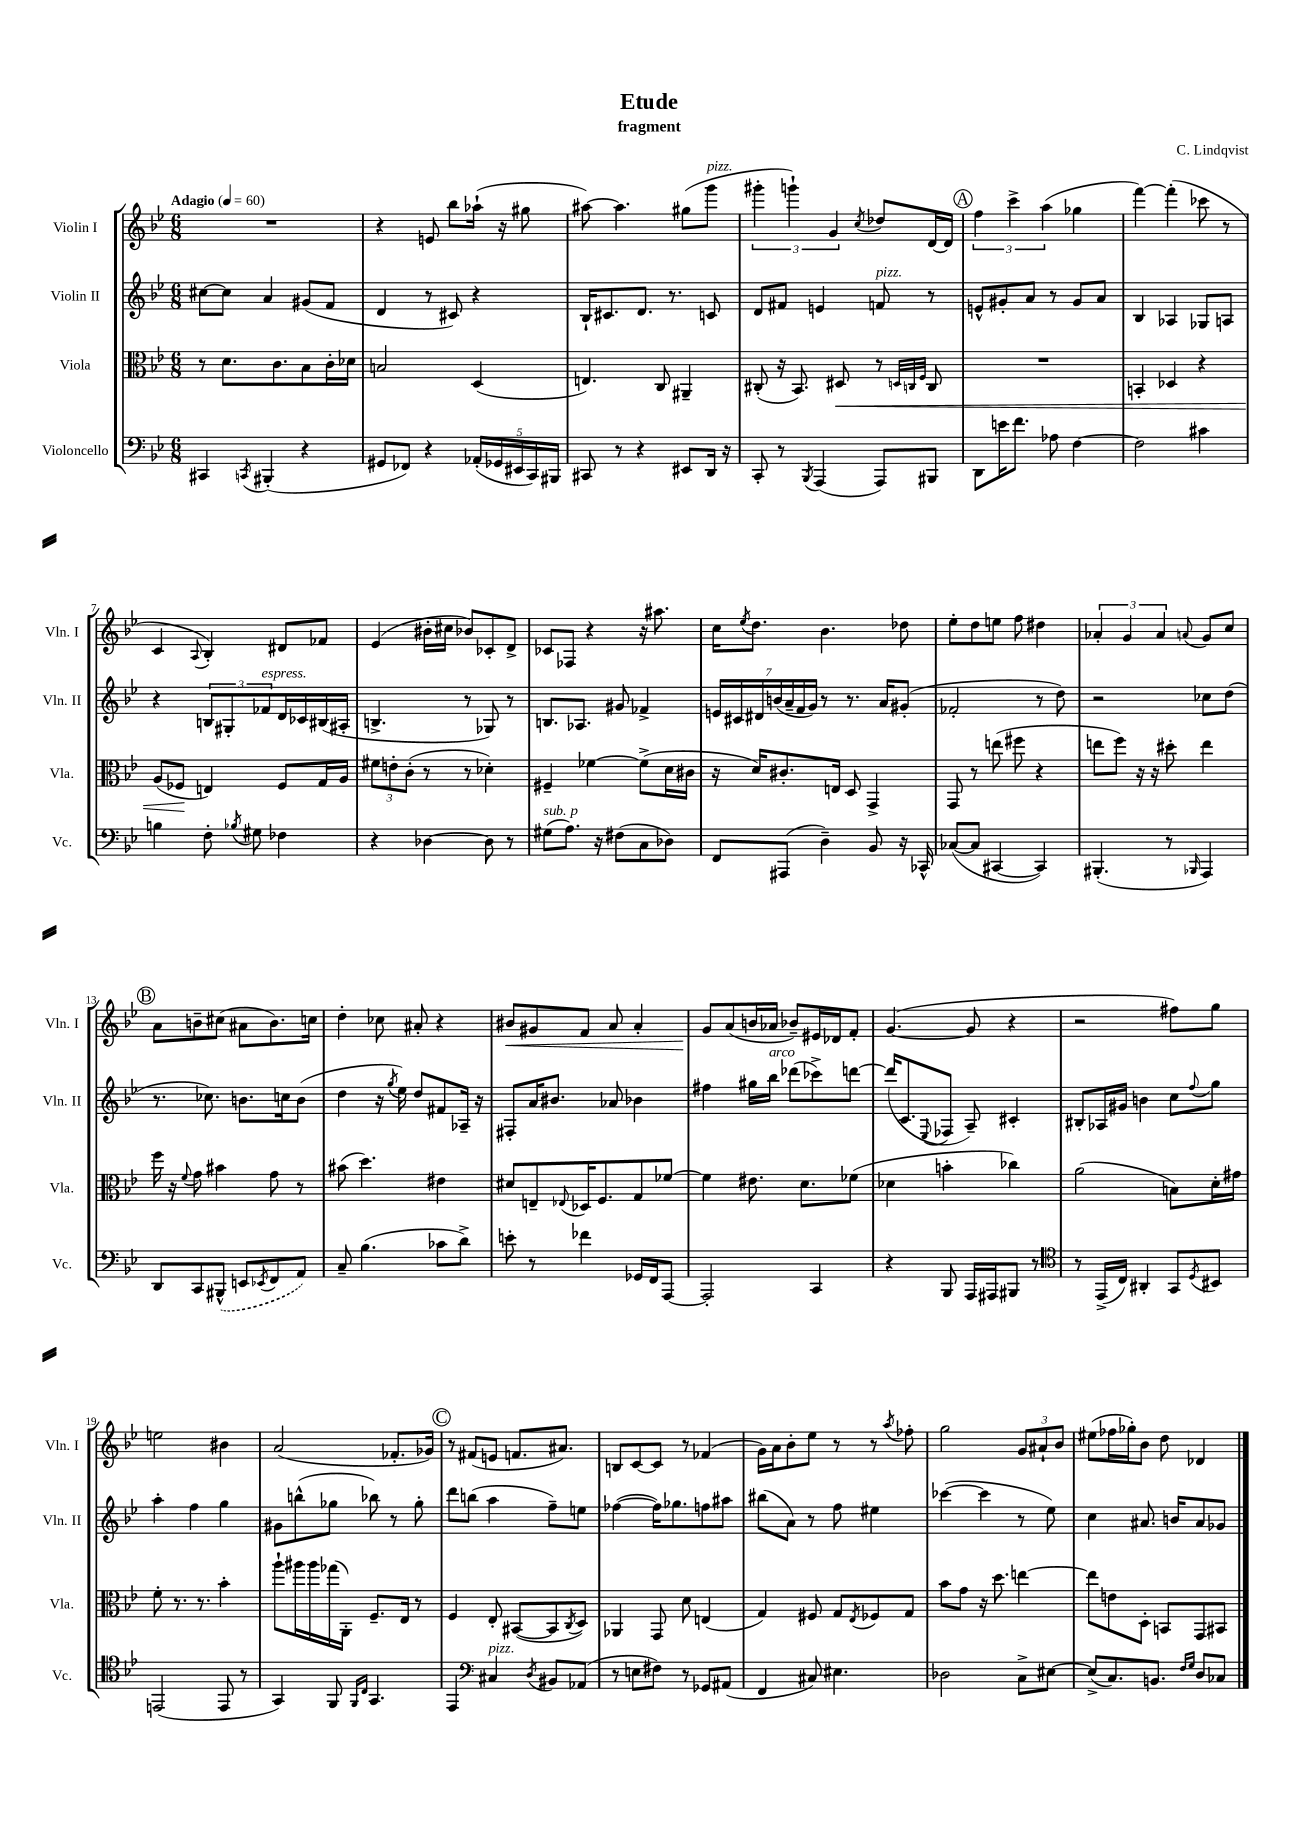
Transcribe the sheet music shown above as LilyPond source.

\header { title = "Etude" composer = "C. Lindqvist" subtitle = "fragment" }
<<
\new StaffGroup <<
\new Staff = "s0" \with { instrumentName = "Violin I" shortInstrumentName = "Vln. I" } {
    \clef treble \key bes \major \numericTimeSignature \time 6/8 \tempo "Adagio" 4 = 60
    R2. |
    r4 e'8 bes''8 aes''16-!( r16 gis''8 |
    ais''8~) ais''4. gis''8( g'''8^\markup { \italic "pizz." } |
    \tuplet 3/2 { gis'''4-. g'''4-!) g'4 } \acciaccatura { c''8 } des''8 d'16~ d'16 |
    \mark \markup { \circle "A" } \tuplet 3/2 { f''4 c'''4-> a''4( } ges''4 |
    f'''4~) f'''4-.( ces'''8 r8 |
    c'4 \appoggiatura { a8 } bes4-.) dis'8 fes'8 |
    ees'4( bis'16-. cis''16 bes'8) ces'8-. d'8-> |
    ces'8 fes8 r4 r16 ais''8. |
    c''16 \acciaccatura { ees''8 } d''8. bes'4. des''8 |
    ees''8-. d''8 e''8 f''8 dis''4 |
    \tuplet 3/2 { aes'4-. g'4 aes'4 } \appoggiatura { a'8 } g'8 c''8 |
    \mark \markup { \circle "B" } a'8 b'8-- cis''8( ais'8 b'8.) c''16 |
    d''4-. ces''8 ais'8-. r4 |
    bis'8\< gis'8 f'8 a'8 a'4-. |
    g'8\! a'8( b'16 aes'16 bes'8--) eis'16 des'16 f'8-. |
    g'4.~( g'8 r4 |
    r2 fis''8) g''8 |
    e''2 bis'4 |
    a'2( fes'8.-. ges'16) |
    \mark \markup { \circle "C" } r8 fis'8( e'8 f'8. ais'8.) |
    b8 c'8~ c'8 r8 fes'4( |
    g'16) a'16 bes'8-. ees''8 r8 r8 \acciaccatura { a''8 } fes''8-. |
    g''2 \tuplet 3/2 { g'8 ais'8-! bes'8 } |
    eis''8( fes''16 ges''16-.) bes'8 d''8 des'4 \bar "|." |
}
\new Staff = "s1" \with { instrumentName = "Violin II" shortInstrumentName = "Vln. II" } {
    \clef treble \key bes \major \numericTimeSignature \time 6/8
    cis''8~ cis''8 a'4 gis'8( f'8 |
    d'4 r8 cis'8) r4 |
    bes16-! cis'8. d'8. r8. c'8 |
    d'8 fis'8 e'4 f'8^\markup { \italic "pizz." } r8 |
    \mark \markup { \circle "A" } e'8-^ gis'8-. a'8 r8 gis'8 a'8 |
    bes4 aes4 ges8 a8 |
    r4 \tuplet 3/2 { b8 gis8-. fes'8^\markup { \italic "espress." } } d'16 ces'16 bis16( ais16-. |
    b4.-> r8 ges8) r8 |
    b8. aes8. gis'8 fes'4-> |
    \tuplet 7/4 { e'16 cis'16 dis'16 b'16( a'16-- f'16 g'16) } r8 r8. a'16 gis'8-.( |
    fes'2-. r8 d''8) |
    r2 ces''8 d''8( |
    \mark \markup { \circle "B" } r8. ces''8.) b'8. c''16 b'8( |
    d''4 r16 \acciaccatura { g''8 } ees''16) d''8 fis'8 aes16-- r16 |
    fis8-. a'16 bis'8. aes'8 bes'4 |
    fis''4 gis''16 bes''16^\markup { \italic "arco" } des'''8( ces'''8->) d'''8~ |
    d'''16( c'8. \appoggiatura { ees8 } fes8 a8--) cis'4-. |
    bis8-. aes16 gis'16 b'4 c''8 \appoggiatura { f''8 } g''8 |
    a''4-. f''4 g''4 |
    gis'8 b''8-^( ges''8 bes''8) r8 ges''8-. |
    \mark \markup { \circle "C" } d'''8 b''8( a''4 f''8--) e''8 |
    fes''4~( fes''16) ges''8. f''8 ais''8 |
    bis''8( a'8) r8 f''8 eis''4 |
    ces'''4~( ces'''4 r8 ees''8) |
    c''4 ais'8. b'16 ais'8 ges'8 \bar "|." |
}
\new Staff = "s2" \with { instrumentName = "Viola" shortInstrumentName = "Vla." } {
    \clef alto \key bes \major \numericTimeSignature \time 6/8
    r8 d'8. c'8. bes8 c'16-. des'16 |
    b2 d4( |
    e4.) c8 ais,4-- |
    cis8-.( r16 bes,8.) dis8\< r8 \grace { d32 c32 f32 } c8 |
    \mark \markup { \circle "A" } R2. |
    b,4-. des4 r4 |
    a8( fes8\! e4) fes8 g16 a16 |
    \tuplet 3/2 { fis'8 e'8-. c'8-.( } r8 r8 des'4-.) |
    fis4-- fes'4~ fes'8->( d'16 cis'16 |
    r16 d'16) cis'8.-. e16 d8 g,4-> |
    g,8 r8 e''8( fis''8 r4 |
    e''8 f''8) r16 r16 dis''8-. e''4 |
    \mark \markup { \circle "B" } f''16 r16 \appoggiatura { f'8 } g'8 bis'4 g'8 r8 |
    bis'8( d''4.) eis'4 |
    dis'8 e8-- \appoggiatura { ees8 } des16 f8. g8 fes'8~ |
    fes'4 eis'8. d'8. fes'8( |
    des'4 b'4-. ces''4) |
    a'2( b8) d'16-. gis'16 |
    f'8-. r8. r8. bes'4-. |
    a''8-! ais''16 ais''16 ges''16( a,16-.) f8.-- ees16 r8 |
    \mark \markup { \circle "C" } f4 ees8-. bis,8~( bis,8 \acciaccatura { c8 } d8) |
    aes,4 g,8 d'8 e4( |
    g4) fis8 g8 \acciaccatura { ees8 } fes8 g8 |
    bes'8 g'8 r16 d''8. e''4~ |
    e''8 e'8 d8-. b,8 g,8 bis,8 \bar "|." |
}
\new Staff = "s3" \with { instrumentName = "Violoncello" shortInstrumentName = "Vc." } {
    \clef bass \key bes \major \numericTimeSignature \time 6/8
    cis,4 \acciaccatura { c,8 } bis,,4-.( r4 |
    gis,8 fes,8) r4 \tuplet 5/4 { aes,16-.( ges,16 eis,16 c,16) bis,,16 } |
    cis,8 r8 r4 eis,8 d,16 r16 |
    c,8-. r8 \acciaccatura { bes,,8 } a,,4( a,,8) bis,,8 |
    \mark \markup { \circle "A" } d,8 e'16 f'8. aes8 f4~ |
    f2 cis'4 |
    b4 f8-. \acciaccatura { bes8 } gis8 fes4 |
    r4 des4~ des8 r8 |
    gis8^\markup { \italic "sub. p" }( a8.) r16 fis8( c8 des8) |
    f,8 ais,,8( d4--) bes,8 r16 ces,16-^ |
    ces8~( ces8 cis,4~ cis,4) |
    bis,,4.-.( r8 \grace { bes,,16 } a,,4) |
    \mark \markup { \circle "B" } d,8 c,8 \once \slurDashed bis,,8-^( e,8 \acciaccatura { ees,8 } f,8 a,8) |
    c8-- bes4.( ces'8 d'8->) |
    e'8-. r8 fes'4 ges,16 f,16 a,,8~ |
    a,,2-. c,4 |
    r4 bes,,8 a,,16 ais,,16 bis,,8 r8 |
    \clef tenor r8 ees,16->( c16) ais,4-. g,8 \acciaccatura { d8 } bis,8 |
    e,2( e,8 r8 |
    g,4) f,8 \grace { f,16 c16 } g,4. |
    \mark \markup { \circle "C" } ees,4 \clef bass cis4^\markup { \italic "pizz." } \acciaccatura { d8 } bis,8 aes,8( |
    r8 e8 fis8) r8 ges,8 ais,8( |
    f,4 cis8) eis4. |
    des2 c8-> eis8~ |
    eis8->( c8.) b,8. \grace { f16 g16 } d8 ces8 \bar "|." |
}
>>
>>
